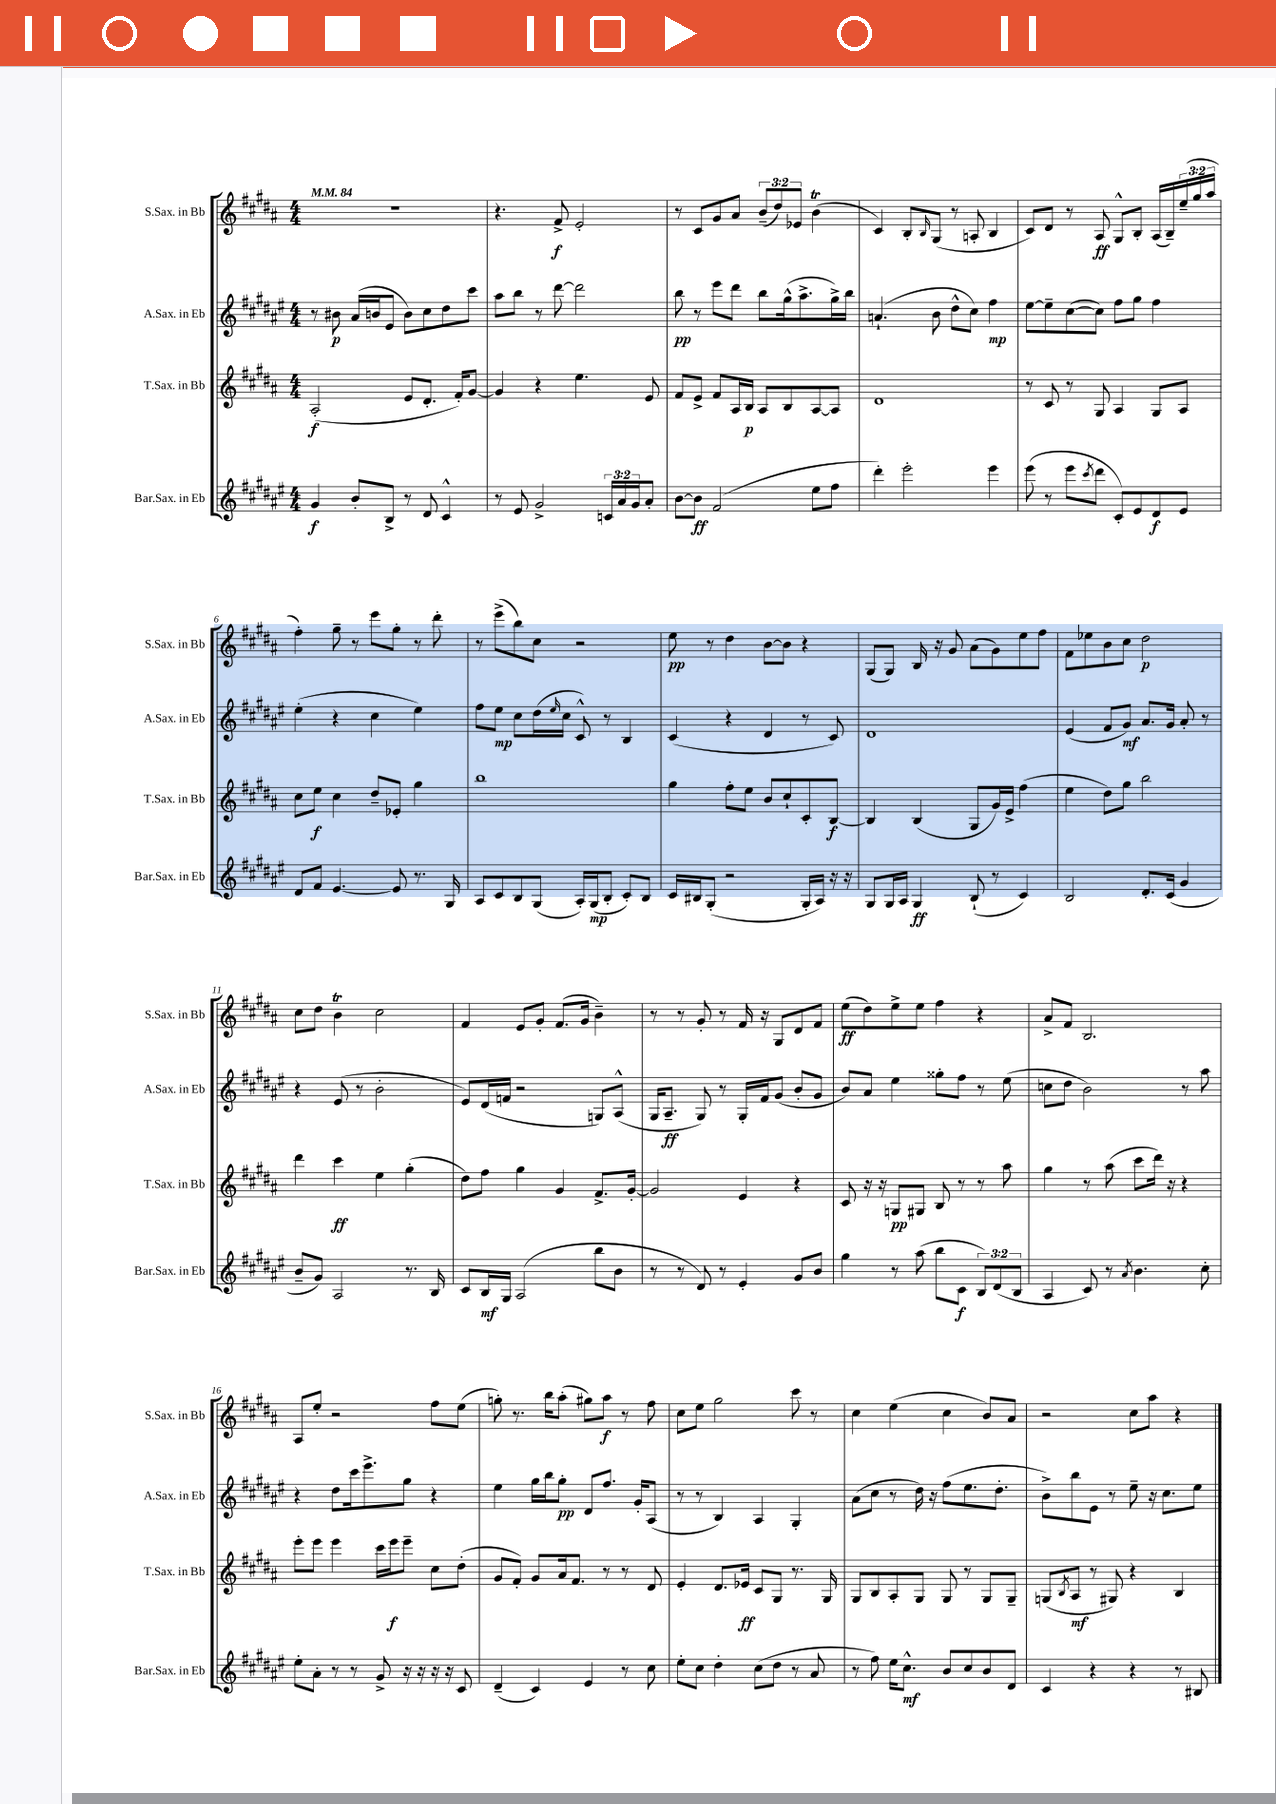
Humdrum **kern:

**kern	**kern	**kern	**kern
*staff4	*staff3	*staff2	*staff1
*clefG2	*clefG2	*clefG2	*clefG2
*k[f#c#g#d#a#e#]	*k[f#c#g#d#a#]	*k[f#c#g#d#a#e#]	*k[f#c#g#d#a#]
*M4/4	*M4/4	*M4/4	*M4/4
*MM84	*MM84	*MM84	*MM84
4g#	(2A#'	8r	1r
.	.	8b#	.
8b'	.	(16a#	.
.	.	16b	.
8B^	.	8e#	.
8r	8e	8b)	.
8d#	8.d#'	8cc#	.
4c#^^	.	8dd#	.
.	16f#')	.	.
.	[8g#	8ccc#	.
=	=	=	=
8r	4g#]	8aa#	4.r
8e#	.	8bb	.
2g#^	4r	8r	.
.	.	[8ddd#	8f#^
.	4.ee	2ddd#]	2e'
24c	.	.	.
24a#	.	.	.
24g#	.	.	.
8a#'	8e	.	.
=	=	=	=
[8b	8f#	8bb	8r
8b]	8e^	8r	8c#
(2f#	8f#	8eee#	8g#
.	16A#	8ddd#	8a#
.	16B	.	.
.	8A#	8bb	(12b~
.	.	.	12dd#)
.	8B	(16gg#^^	.
.	.	.	12e-
.	.	8.aa#^	.
8ee#	[8A#	.	(4b
8ff#	8A#]	16gg#^)	.
.	.	16bb	.
=	=	=	=
4ddd#')	1d#	(4.a`	4c#)
2eee#'	.	.	8B'
.	.	.	16qqB
.	.	8b	(8G#
.	.	8dd#^^	8r
.	.	8cc#)	8A'
4eee#	.	4ff#	4B
=	=	=	=
(8eee#	8r	[8ee#	8c#)
8r	8c#	8ee#~]	8d#
8eee#	8r	([8cc#	8r
8qccc#	.	.	.
8ddd#	8G#	8cc#])	8A#
8c#')	4A#	8ff#	8G#^^
8e#	.	8gg#	8B'
8d#	8G#	4ff#	(16A#
.	.	.	16B~)
8e#	8A#	.	(24ee~
.	.	.	24gg#
.	.	.	24aa#
=	=	=	=
8d#	8cc#	(4ee#'	4ff#')
8f#	8ee	.	.
[4.e#	4cc#	4r	8gg#~
.	.	.	8r
.	8dd#~	4cc#	8eee
8e#]	8e-'	.	8gg#'
8.r	4gg#	4ee#)	8r
.	.	.	8ddd#'
16G#	.	.	.
=	=	=	=
8A#	1bb	8ff#	8r
8c#	.	8ee#	(8eee^
8B	.	8cc#	8bb)
(8G#	.	(16dd#	8cc#
.	.	16qqee#	.
.	.	16cc#	.
16A#')	.	8c#^^)	2r
(16G#	.	.	.
8B'	.	8r	.
8c#')	.	4B	.
8B	.	.	.
=	=	=	=
16c#	4gg#	(4c#	8ee
16B#	.	.	.
(8G#'	.	.	8r
2r	8ff#'	4r	4dd#
.	8ee	.	.
.	8b	4d#	[8b
.	8cc#`	.	8b]
16G#'	8c#'	8r	4r
16A#)	.	.	.
16r	[8B	8c#)	.
16r	.	.	.
=	=	=	=
8G#	4B]	1d#	(8G#
16G#	.	.	8G#)
16A#	.	.	.
4G#	(4B	.	16B
.	.	.	16r
.	.	.	8g#
(8B`	8G#	.	(8a#
8r	16g#)	.	8g#)
.	16e^	.	.
4c#)	(4ff#	.	8ee
.	.	.	8ff#
=	=	=	=
2B	4ee	(4e#	8f#
.	.	.	8ee-
.	8dd#)	8f#	8b
.	8gg#	8g#)	8cc#
8.d#'	2bb	8.a#	2dd#
(16c#	.	16g#	.
4g#	.	8a#'	.
.	.	8r	.
=	=	=	=
8b~	4ddd#	4r	8cc#
8g#)	.	.	8dd#
2A#	4ccc#	(8e#	4b
.	.	8r	.
.	4ee	2b'	2cc#
8.r	(4gg#'	.	.
16B	.	.	.
=	=	=	=
8c#	8dd#)	8e#)	4f#
16B	8ff#	(16d#	.
16G#	.	16f	.
(2A#	4gg#	2r	8e
.	.	.	8g#'
.	4g#	.	(8.f#
.	.	.	16g#
8bb	8.f#^	8G)	4b~)
8b	.	(8A#^^	.
.	[16g#'	.	.
=	=	=	=
8r	2g#]	16G#	8r
.	.	8.A#~	.
8r	.	.	8r
8d#)	.	8G#)	8g#'
8r	.	8r	8r
4e#'	4e	16G#'	16f#
.	.	16f#	16r
.	.	(8g#	8G#
8g#	4r	8b'	8d#
8b	.	8g#	8f#
=	=	=	=
4gg#	8c#	8b)	(8ee
.	16r	8a#	8dd#)
.	16r	.	.
8r	8G	4ee#	8ee^
(8aa#	8G#	.	8ee
8bb	8B	8gg##'	4ff#
8c#	8r	8ff#	.
12B)	8r	8r	4r
(12d#	.	.	.
.	8aa#	(8ee#	.
12B	.	.	.
=	=	=	=
4A#	4gg#	8cc	8a#^
.	.	8dd#	8f#
8c#)	8r	2b)	2.B
8r	(8aa#	.	.
8qa#	.	.	.
4.b	8ccc#	.	.
.	16ddd#)	.	.
.	16r	.	.
.	4r	8r	.
8cc#'	.	8aa#	.
=	=	=	=
8ee#'	8eee'	4r	8A#
8a#'	8eee	.	8ee'
8r	4eee	8dd#	2r
8r	.	16ccc#	.
.	.	8.eee#^	.
8g#^	16ccc#	.	.
.	16eee	.	.
16r	8eee~	8gg#	.
16r	.	.	.
16r	8cc#	4r	8ff#
16r	.	.	.
8c#	(8dd#'	.	(8ee
=	=	=	=
(4d#~	8g#	4ee#	8gg')
.	8f#')	.	8.r
4c#)	8g#	16gg#	.
.	.	16bb	16bb
.	16a#	8gg#'	(8aa#'
.	8.f#	.	.
4e#	.	8d#	8gg#)
.	8r	8.ff#	8aa#
8r	8r	.	8r
.	.	16g#'	.
8cc#	8d#	(8A#	8ff#
=	=	=	=
8ee#'	4e'	8r	8cc#
8cc#	.	8r	8ee
4dd#'	8.d#	4B)	2gg#
.	16e-	.	.
(8cc#	8c#	4A#	.
8dd#	8G#	.	.
8r	8.r	4G#'	8ccc#
8a#	.	.	8r
.	16G#	.	.
=	=	=	=
8r	8G#	(8a#	4cc#
8ff#)	8B	8cc#	.
16ee#	8A#'	8r	(4ee
8.cc#^^	.	.	.
.	8G#	16dd#)	.
.	.	16r	.
8b	8G#	(8ff#	4cc#
8cc#	8r	8.ee#	.
8b	8G#	.	8b)
.	.	8.dd#'	.
8d#	8G#~	.	8a#
=	=	=	=
4c#	(8G	8b^)	2r
.	8qB	.	.
.	8A#	8bb	.
4r	8r	8e#	.
.	8G#)	8r	.
4r	4r	8ee#~	8cc#
.	.	16r	8aa#
.	.	8.cc#	.
8r	4B	.	4r
8B#	.	8ee#	.
==	==	==	==
*-	*-	*-	*-
